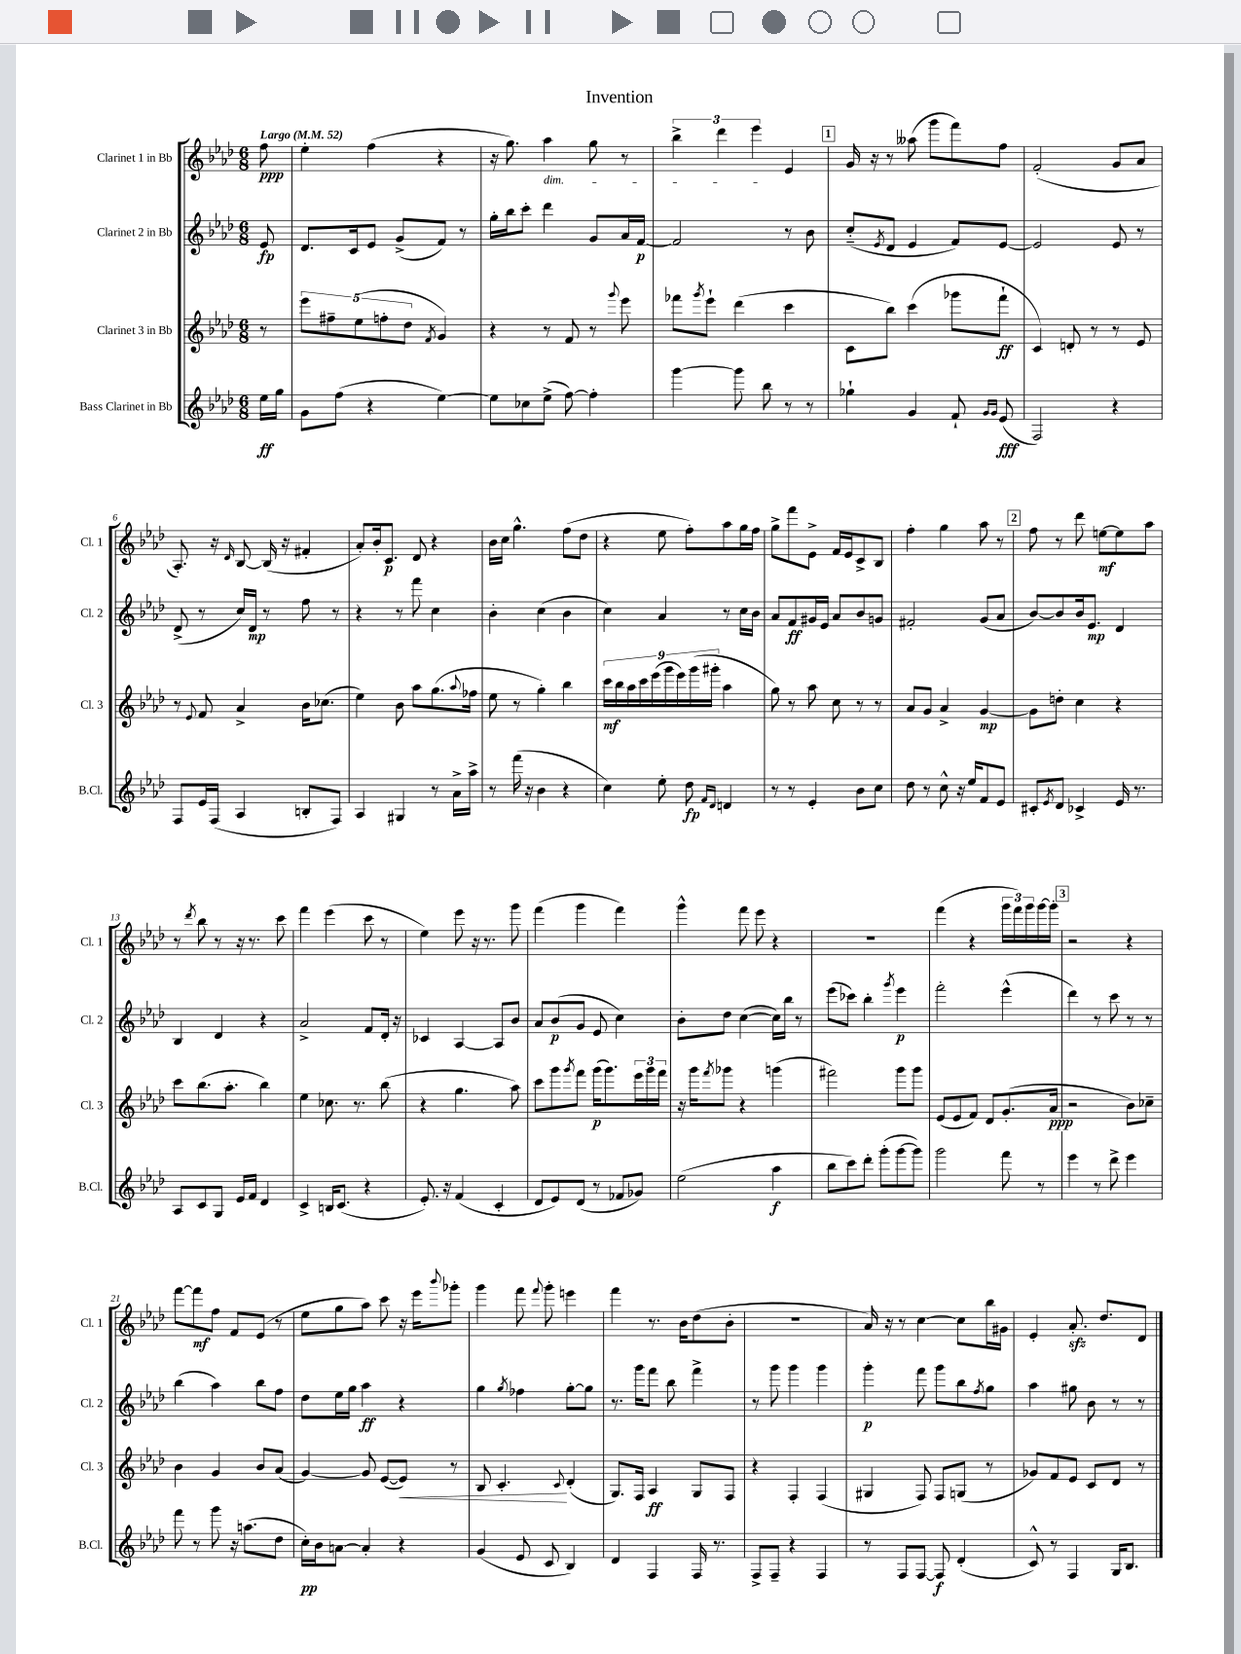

**kern	**kern	**kern	**kern
*staff4	*staff3	*staff2	*staff1
*clefG2	*clefG2	*clefG2	*clefG2
*k[b-e-a-d-]	*k[b-e-a-d-]	*k[b-e-a-d-]	*k[b-e-a-d-]
*M6/8	*M6/8	*M6/8	*M6/8
*MM52	*MM52	*MM52	*MM52
16ee-	8r	8e-	8ff
16gg	.	.	.
=	=	=	=
8g	10eee-	8.d-	4ee-'
.	10ff#~	.	.
(8ff	.	.	.
.	.	16c	.
.	(10ee-	.	.
4r	.	8e-	(4ff
.	10ff'	.	.
.	.	(8g^	.
.	10dd-	.	.
.	8qf	.	.
[4ee-)	4g)	8f)	4r
.	.	8r	.
=	=	=	=
8ee-]	4r	16gg'	16r
.	.	16bb-	8.gg)
8cc-	.	8ccc'	.
(8ee-^	8r	4ddd-	4aa-
[8ff)	8f	.	.
4ff']	8r	8g	8gg
.	8qqggg	.	.
.	8eee-	16a-	8r
.	.	[16f	.
=	=	=	=
[4ggg	8fff-	2f]	6bb-^
.	8qggg	.	.
.	8eee-`	.	.
.	.	.	6ddd-
8ggg]	(4ddd-	.	.
.	.	.	6eee-
8bb-	.	.	.
8r	4ccc	8r	4e-
8r	.	8b-	.
=	=	=	=
4gg-`	8c	(8cc'~	16g
.	.	.	16r
.	.	8qe-	.
.	8bb-)	8d-	8r
4g	(4ccc	4e-	(8aa--
.	.	.	8ggg
8f`	8ggg-	8f)	8fff)
16qqg	.	.	.
16qqg	.	.	.
(8e-	8fff`	[8e-	8ff
=	=	=	=
2F)	4c)	2e-]	(2f'
.	8d'	.	.
.	8r	.	.
4r	8r	8e-	8g
.	8e-	8r	8a-
=	=	=	=
8F	8r	(8d-^	8.A-')
.	8qqe-	.	.
16e-	8f	8r	.
(16F	.	.	16r
.	.	.	16qqd-
4A-	4a-^	16cc)	[8B-
.	.	16d-	.
.	.	8r	(16B-]
.	.	.	16r
8B'	16b-	8ff	4f#'
.	(8.cc-	.	.
8F)	.	8r	.
=	=	=	=
4A-	4ee-)	4r	8a-')
.	.	.	16b-'
.	.	.	8.c
4G#	8b-	8r	.
.	8aa-	8fff	8d-
8r	(8.gg	4cc	4r
16a-^	.	.	.
.	8qqaa-	.	.
16aa-^	16ff-	.	.
=	=	=	=
8r	8ee-	4b-'	16b-
.	.	.	16cc
(16fff	8r	.	4.gg^^
16r	.	.	.
4b-	4gg')	(4cc	.
4r	4bb-	4b-	(8ff
.	.	.	8dd-
=	=	=	=
4cc)	18ccc	4cc)	4r
.	18bb-	.	.
.	18aa-	.	.
.	18ccc	.	.
.	(18eee-	.	.
8ee-'	.	4a-	8ee-
.	18ggg	.	.
.	18eee-)	.	.
8dd-	.	.	8ff')
.	(18ggg	.	.
.	18ggg#'	.	.
16qqf	.	.	.
16qqd-	.	.	.
4d	4aa-	8r	8aa-
.	.	16cc	16gg
.	.	16b-	16ff
=	=	=	=
8r	8gg)	8a-	8gg^
8r	8r	8f	8fff
4e-'	8aa-	16g#	8e-^
.	.	16e-	.
.	8cc	8a-	16f
.	.	.	16e-
8b-	8r	8b-	8c^
8cc	8r	8g	8B-
=	=	=	=
8dd-	8a-	2f#'	4ff'
8r	8g	.	.
8cc^^	4a-^	.	4gg
16r	.	.	.
16ee-	.	.	.
8f	[4g	(8g	8aa-
8e-	.	8a-	8r
=	=	=	=
8c#'	8g]	[8b-)	8ff
8qe-	.	.	.
8d-	8dd'	8b-]	8r
4c-^	4cc	16b-	8ddd-
.	.	8.e-	.
.	.	.	[8ee
16e-	4r	4d-	8ee]
8.r	.	.	.
.	.	.	8aa-
=	=	=	=
8A-	8ccc	4B-	8r
.	.	.	8qddd-
8c	(8.bb-	.	8bb-
8G	.	4d-	8r
.	8.aa-'	.	.
16e-	.	.	16r
16f	.	.	8.r
4d-	4bb-)	4r	.
.	.	.	8ccc
=	=	=	=
4c^	4ee-	2a-^	4fff
16B	8.cc-	.	(4eee-
(8.c	.	.	.
.	8.r	.	.
4r	.	8f	8ccc
.	(8bb-	16d-'	8r
.	.	16r	.
=	=	=	=
8.e-')	4r	4c-	4ee-)
16r	.	.	.
(4f	4.gg	[4A-	8eee-
.	.	.	16r
.	.	.	8.r
4c'	.	8A-]	.
.	8aa-)	8b-	8ggg
=	=	=	=
8d-	8ccc	8a-	(4fff
8e-)	8ggg	(8b-	.
.	8qggg	.	.
(8d-	8fff	8g	4ggg
8r	(16ggg	8e-	.
.	8.ggg)	.	.
8f-	.	4cc)	4fff)
8g-)	24eee-	.	.
.	24ggg	.	.
.	24fff	.	.
=	=	=	=
(2ee-	16r	8b-'	4ggg^^
.	16ggg	.	.
.	8qfff	.	.
.	8ggg-	8dd-	.
.	4r	([4cc	8fff
.	.	.	8eee-
4aa-	(4ggg	16cc])	4r
.	.	16bb-	.
.	.	8r	.
=	=	=	=
8bb-	2fff#)	(8eee-	2.r
8ccc)	.	8ccc-)	.
8ddd-'	.	4bb-'	.
(8ggg'	.	.	.
.	.	8qggg	.
[8ggg	8ggg	4eee-	.
8ggg])	8ggg	.	.
=	=	=	=
2ggg	(8e-	2fff'	(4fff
.	8e-	.	.
.	8f)	.	4r
.	8d-	.	.
8fff	(8.g'	(4eee-^^	24ggg
.	.	.	24fff)
.	.	.	24ggg
8r	.	.	[16ggg
.	16a-	.	16ggg']
=	=	=	=
4eee-	2r	4ddd-)	2r
8r	.	8r	.
8ddd-^	.	8ccc	.
4eee-	8b-)	8r	4r
.	8cc-~	8r	.
=	=	=	=
8fff	4b-	(4bb-	[8fff
8r	.	.	8fff]
8ggg	4g	4aa-)	8ff
16r	.	.	8f
(8.aa	.	.	.
.	8b-	8bb-	(8e-
8dd-	(8a-	8ff	8r
=	=	=	=
16cc')	[4g)	8dd-	8ee-
16b-	.	.	.
[8a	.	16ee-	8gg
.	.	16gg	.
4a']	8g]	4aa-	8aa-)
.	([8e-	.	8ccc
4r	8e-])	4r	16r
.	.	.	16eee-
.	.	.	8qqbbb-
.	8r	.	8ggg-'
=	=	=	=
(4g	8B-	4gg	4ggg
.	4.c'	.	.
.	.	8qgg	.
8e-	.	4ff-	8fff
.	.	.	8qqfff
8c	.	.	8ggg'
.	8qqc	.	.
4B-)	(4d-'	[8gg'	4eee
.	.	8gg]	.
=	=	=	=
4d-	8.G)	8.r	4fff
.	16F	16ggg	.
4F	4A-	8fff	8.r
.	.	8bb-	.
.	.	.	16b-
16F	8G	4fff^	(8dd-
8.r	.	.	.
.	8F	.	8b-'
=	=	=	=
8F^	4r	8r	2.r
8F~	.	8ggg	.
4r	4F'	4ggg	.
4F	(4F	4ggg	.
=	=	=	=
8r	4G#	4ggg'	16a-)
.	.	.	16r
8F	.	.	8r
[8F	8F)	8fff	[4cc
8F]	8F	8ggg	.
(4d-'	(8G	8bb-	8cc]
.	.	8qff	.
.	8r	8gg	16bb-
.	.	.	16g#
=	=	=	=
8c^^)	8g-)	4aa-	4e-'
8r	8f	.	.
4F	8e-	8gg#	8.a-'
.	8c	8b-	.
.	.	.	8.dd-
16G	8d-	8r	.
8.B-	.	.	.
.	8r	8r	8d-
==	==	==	==
*-	*-	*-	*-
